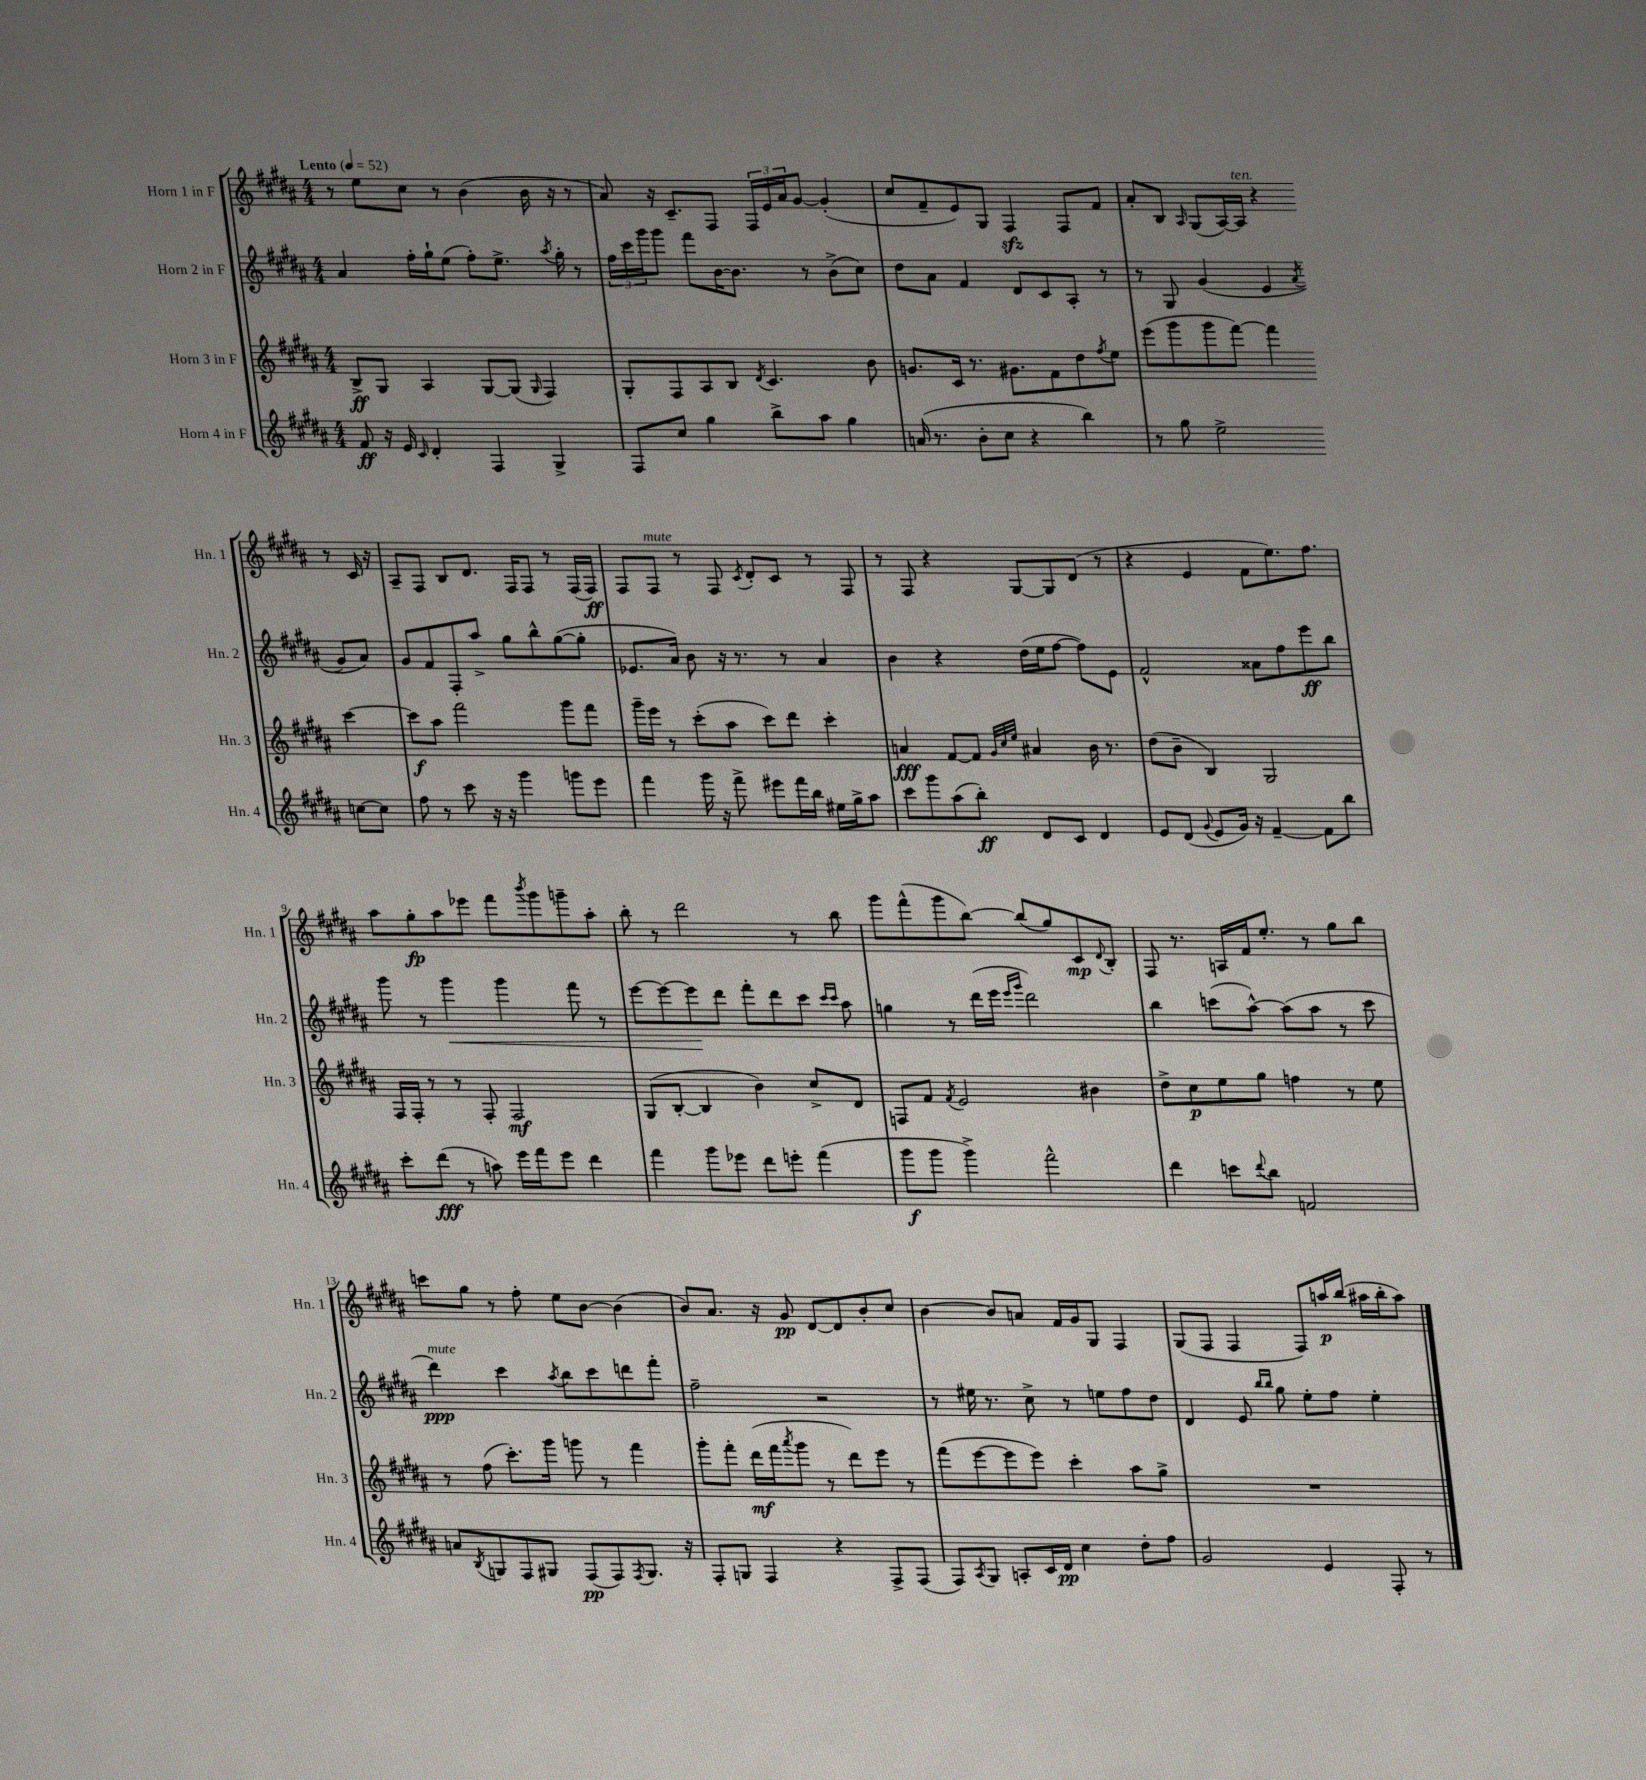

**kern	**dynam	**kern	**dynam	**kern	**dynam	**kern	**dynam
*part4	*part4	*part3	*part3	*part2	*part2	*part1	*part1
*staff4	*staff4	*staff3	*staff3	*staff2	*staff2	*staff1	*staff1
*I"Horn 4 in F	*	*I"Horn 3 in F	*	*I"Horn 2 in F	*	*I"Horn 1 in F	*
*I'Hn. 4	*	*I'Hn. 3	*	*I'Hn. 2	*	*I'Hn. 1	*
*clefG2	*	*clefG2	*	*clefG2	*	*clefG2	*
*k[f#c#g#d#a#]	*	*k[f#c#g#d#a#]	*	*k[f#c#g#d#a#]	*	*k[f#c#g#d#a#]	*
*M4/4	*	*M4/4	*	*M4/4	*	*M4/4	*
*MM52	*	*MM52	*	*MM52	*	*MM52	*
=1	=1	=1	=1	=1	=1	=1	=1
!	!	!	!	!	!	!LO:TX:a:B:t=Lento	!
8f#/	ff	8B^/L	ff	4a#/	.	8r	.
16r	.	8G#/J	.	.	.	8ee\L	.
16e/	.	.	.	.	.	.	.
16qqc#/	.	.	.	.	.	.	.
4d#'/	.	4A#/	.	16ff#'\LL	.	8cc#\J	.
.	.	.	.	16gg#`\J	.	.	.
.	.	.	.	(8ee\J	.	8r	.
4F#/	.	[8G#/L	.	8ff#'\L)	.	(4b\	.
.	.	(8G#/J]	.	8.ee^\J	.	.	.
.	.	16qqG#/	.	.	.	.	.
4G#^/	.	4F#/)	.	.	.	16b\	.
.	.	.	.	8qaa#/	.	.	.
.	.	.	.	16gg#'\	.	16r	.
.	.	.	.	8r	.	8r	.
=2	=2	=2	=2	=2	=2	=2	=2
8F#/L	.	8G#'/L	.	24ff#\LL	.	8a#/)	.
.	.	.	.	24ccc#\	.	.	.
.	.	.	.	24ggg#\J	.	.	.
8cc#/J	.	8F#/	.	8ggg#\J	.	16r	.
.	.	.	.	.	.	8.c#~/L	.
4gg#\	.	8A#/	.	8fff#\L	.	.	.
.	.	8B/J	.	[16b\K	.	8F#/J	.
.	.	.	.	8.b\J]	.	.	.
.	.	8qd#/	.	.	.	.	.
8bb^\L	.	4.c#/	.	.	.	24F#/LL	.
.	.	.	.	.	.	24e/	.
.	.	.	.	.	.	24a#/J	.
8aa#\J	.	.	.	8r	.	[8g#/J	.
4gg#\	.	.	.	(8b^\L	.	(4g#'/]	.
.	.	8b\	.	8cc#\J)	.	.	.
=3	=3	=3	=3	=3	=3	=3	=3
(16an/	.	8.gn/L	.	8dd#\L	.	8cc#/L	.
8.r	.	.	.	.	.	.	.
.	.	.	.	8a#\J	.	8f#~/	.
.	.	16c#/Jk	.	.	.	.	.
8b'\L	.	8.r	.	4f#/	.	8e/)	.
8cc#\J	.	.	.	.	.	8G#/J	.
.	.	8.g#X\L	.	.	.	.	.
4r	.	.	.	8d#/L	.	4F#zz/	.
.	.	8f#\	.	8c#/	.	.	.
4bb\)	.	8dd#\	.	8A#'/J	.	8F#/L	.
.	.	8qff#/	.	.	.	.	.
.	.	8ee\J	.	8r	.	8f#/J	.
=4	=4	=4	=4	=4	=4	=4	=4
8r	.	(8eee\L	.	8r	.	8a#'/L	.
8gg#\	.	8ggg#\	.	8G#/	.	8B/J	.
.	.	.	.	.	.	16qqA#/	.
2ee^\	.	8ggg#\	.	(4g#/	.	(8G#/L	.
.	.	[8fff#\J)	.	.	.	[16A#/L)	.
!	!	!	!	!	!	!LO:TX:a:i:t=ten.	!
.	.	.	.	.	.	16A#/JJ]	.
.	.	4fff#\]	.	4e/	.	4r	.
.	.	.	.	8qa#/	.	.	.
[8ccn\L	.	[4ccc#\	.	8g#/L	.	8r	.
8cc\J]	.	.	.	8a#/J)	.	16c#/	.
.	.	.	.	.	.	16r	.
!!LO:LB:g=z
=5	=5	=5	=5	=5	=5	=5	=5
8ff#\	.	8ccc#\L]	f	8g#/L	.	8A#~/L	.
8r	.	8aa#\J	.	8f#/	.	8F#/J	.
8ccc#\	.	2fff#\	.	8F#'/	.	8B/L	.
16r	.	.	.	8aa#^/J	.	8.d#/J	.
16r	.	.	.	.	.	.	.
4ggg#\	.	.	.	8gg#\L	.	.	.
.	.	.	.	.	.	16F#/KL	.
.	.	.	.	8bb^^\	.	8F#/J	.
8gggn\L	.	8ggg#\L	.	([8gg#\	.	8r	.
8eee\J	.	8fff#\J	.	8gg#'\J]	.	(16F#/LL	.
.	.	.	.	.	.	16F#/JJ)	ff
=6	=6	=6	=6	=6	=6	=6	=6
4fff#\	.	16ggg#~\LL	.	8.e-X/L	.	8F#/L	.
.	.	16eee\JJ	.	.	.	.	.
!	!	!	!	!	!	!LO:TX:a:i:t=mute	!
.	.	8r	.	.	.	8F#/J	.
.	.	.	.	16a#/Jk)	.	.	.
16ggg#\	.	(8ccc#'\L	.	8b\	.	8r	.
16r	.	.	.	.	.	.	.
8fff#^\	.	8aa#\J	.	16r	.	8F#/	.
.	.	.	.	8.r	.	.	.
.	.	.	.	.	.	8qc#/	.
8eee#X\L	.	8ccc#\L)	.	.	.	8d#'/L	.
16fff#\L	.	8ddd#\J	.	8r	.	8c#/J	.
16bb\JJ	.	.	.	.	.	.	.
16ee#X\LL	.	4ccc#'\	.	4a#/	.	8r	.
16gg#^\J	.	.	.	.	.	.	.
8aa#\J	.	.	.	.	.	8F#/	.
=7	=7	=7	=7	=7	=7	=7	=7
8ccc#\L	.	4an/	fff	4b\	.	8r	.
8ggg#\	.	.	.	.	.	8F#/	.
(8aa#\	.	[8f#/L	.	4r	.	4r	.
8bb'\J)	ff	8f#/J]	.	.	.	.	.
.	.	32qqg#/LLL	.	.	.	.	.
.	.	32qqcc#/	.	.	.	.	.
.	.	32qqee/JJJ	.	.	.	.	.
8d#/L	.	4a#X/	.	(16dd#\LL	.	[8G#/L	.
.	.	.	.	16ee\J	.	.	.
8c#/J	.	.	.	[8ff#\J	.	8G#/]	.
4d#/	.	16b\	.	8ff#\L])	.	(8d#/J	.
.	.	8.r	.	.	.	.	.
.	.	.	.	8e\J	.	8r	.
=8	=8	=8	=8	=8	=8	=8	=8
8e/L	.	(8dd#\L	.	2f#^^/	.	4r	.
(8d#/J	.	8b~\J	.	.	.	.	.
8qqg#/	.	.	.	.	.	.	.
8e/L	.	4B/)	.	.	.	4e/	.
16g#/Jk)	.	.	.	.	.	.	.
16r	.	.	.	.	.	.	.
[4f#~/	.	2G#/	.	8a##X\L	.	8f#\L	.
.	.	.	.	8ff#\	.	8.ee\)	.
8f#\L]	.	.	.	8eee\	ff	.	.
.	.	.	.	.	.	8.ff#\J	.
8bb\J	.	.	.	8bb\J	.	.	.
!!LO:LB:g=z
=9	=9	=9	=9	=9	=9	=9	=9
8ccc#'\L	.	16F#/LL	.	8ggg#\	.	8aa#\L	.
.	.	16F#'/JJ	.	.	.	.	.
(8ddd#\J	fff	8r	.	8r	.	8gg#'\	fp
!	!	!	!	!	!LO:HP:b	!	!
8r	.	8r	.	4ggg#\	<	8aa#\	.
8aan\)	.	8F#'/	.	.	.	8eee-X\J	.
16eee\LL	.	2F#/	mf	4ggg#\	.	8fff#\L	.
16fff#\J	.	.	.	.	.	.	.
.	.	.	.	.	.	8qbbb/	.
8eee\J	.	.	.	.	.	8ggg#\	.
4ddd#\	.	.	.	8fff#\	.	8gggn~\	.
.	.	.	.	8r	.	8aa#'\J	.
=10	=10	=10	=10	=10	=10	=10	=10
4fff#\	.	(8G#/L	.	[8eee\L	.	8bb'\	.
.	.	[8B'/J	.	8eee\_	.	8r	.
8ggg#\L	.	4B/]	.	8eee\]	.	2ddd#\	.
8eee-X\J	.	.	.	8ddd#\J	[	.	.
8ddd#\L	.	4b\)	.	8fff#'\L	.	.	.
8eeen'\J	.	.	.	8ddd#\	.	.	.
(4fff#\	.	8cc#^/L	.	8ccc#\J	.	8r	.
.	.	.	.	16qqccc#/LL	.	.	.
.	.	.	.	16qqccc#/JJ	.	.	.
.	.	8d#/J	.	8aa#\	.	8bb\	.
=11	=11	=11	=11	=11	=11	=11	=11
8ggg#\L	f	8Fn/L	.	4ggn\	.	8ggg#\L	.
8ggg#\J	.	8f#/J	.	.	.	(8fff#^^\	.
.	.	8qf#/	.	.	.	.	.
4ggg#^\)	.	2e/	.	8r	.	8ggg#\	.
.	.	.	.	(16ddd#\LL	.	[8bb\J)	.
.	.	.	.	16eee\JJ	.	.	.
.	.	.	.	16qqeee/LL	.	.	.
.	.	.	.	16qqggg#/JJ	.	.	.
2fff#^^\	.	.	.	2ddd#\)	.	(8bb/L]	.
.	.	.	.	.	.	8gg#/)	.
.	.	4b#X\	.	.	.	8c#/	mp
.	.	.	.	.	.	8qqd#/	.
.	.	.	.	.	.	8B'/J	.
=12	=12	=12	=12	=12	=12	=12	=12
4ddd#\	.	8dd#^\L	.	4bb\	.	8F#/	.
.	.	8cc#\	p	.	.	8.r	.
8cccn\L	.	8ee\	.	(8cccn\L	.	.	.
.	.	.	.	.	.	16An/LL	.
8qqddd#/	.	.	.	.	.	.	.
8bb\J	.	8gg#\J	.	[8aa#^^\J)	.	16f#/J	.
.	.	.	.	.	.	8.ee'/J	.
2fn/	.	4ffn\	.	(8aa#\L]	.	.	.
.	.	.	.	8aa#\J	.	8r	.
.	.	8r	.	8r	.	8gg#\L	.
.	.	8ee\	.	8ccc\	.	8bb\J	.
!!LO:LB:g=z
=13	=13	=13	=13	=13	=13	=13	=13
!	!	!	!	!LO:TX:a:i:t=mute	!	!	!
8an/L	.	8r	.	4ddd#\)	ppp	8cccn\L	.
8qB/	.	.	.	.	.	.	.
8Gn/	.	(8ff#\	.	.	.	8gg#\J	.
8F#/	.	8.ccc#'\L)	.	4ccc#\	.	8r	.
8G#X/J	.	.	.	.	.	8ff#'\	.
.	.	16ggg#\Jk	.	.	.	.	.
.	.	.	.	8qaa#/	.	.	.
(8F#/L	pp	8gggn\	.	8bb\L	.	8ee\L	.
8F#/)	.	8r	.	8ccc#\	.	[8b\J	.
8qF#/	.	.	.	.	.	.	.
8.G#/J	.	4fff#\	.	8dddn\	.	(4b\]	.
.	.	.	.	8fff#'\J	.	.	.
16r	.	.	.	.	.	.	.
=14	=14	=14	=14	=14	=14	=14	=14
8F#'/L	.	8ggg#'\L	.	2ff#~\	.	8b/L)	.
8Gn/J	.	8fff#'\J	.	.	.	8.a#/J	.
4F#/	.	(16ddd#\LL	mf	.	.	.	.
.	.	16fff#\J	.	.	.	16r	.
.	.	8qaaa#/	.	.	.	.	.
.	.	8ggg#\J	.	.	.	8g#/	pp
4r	.	8r	.	2r	.	[8d#/L	.
.	.	8ddd#\L)	.	.	.	8d#/]	.
8F#^/L	.	8eee\J	.	.	.	8b'/	.
(8F#/J	.	8r	.	.	.	8cc#/J	.
=15	=15	=15	=15	=15	=15	=15	=15
8F#/L)	.	(8fff#\L	.	8r	.	[4b\	.
8qA#/	.	.	.	.	.	.	.
8G#/J	.	[8eee\	.	16ee#X\	.	.	.
.	.	.	.	8.r	.	.	.
8An'/L	.	8eee\]	.	.	.	8b/L]	.
16c#/L	.	8eee\J)	.	8cc#^\	.	8an/J	.
16d#/JJ	pp	.	.	.	.	.	.
4cc#\	.	4ccc#'\	.	8r	.	16f#/LL	.
.	.	.	.	.	.	16g#/J	.
.	.	.	.	8een\L	.	8G#/J	.
8dd#'\L	.	8aa#\L	.	8ff#\	.	4F#/	.
8ff#\J	.	8gg#^\J	.	8dd#\J	.	.	.
=16	=16	=16	=16	=16	=16	=16	=16
2g#/	.	1r	.	4d#/	.	(8G#/L	.
.	.	.	.	.	.	8F#/J	.
.	.	.	.	8e/	.	4F#/	.
.	.	.	.	16qqbb/LL	.	.	.
.	.	.	.	16qqbb/JJ	.	.	.
.	.	.	.	8gg#\	.	.	.
4e/	.	.	.	8ee'\L	.	8F#/L)	.
.	.	.	.	8ff#\J	.	16aan/L	p
.	.	.	.	.	.	(16bb/JJ	.
8F#'/	.	.	.	4ee'\	.	16aa#X\LL	.
.	.	.	.	.	.	16bb'\J	.
8r	.	.	.	.	.	8aa#\J)	.
==	==	==	==	==	==	==	==
*-	*-	*-	*-	*-	*-	*-	*-
